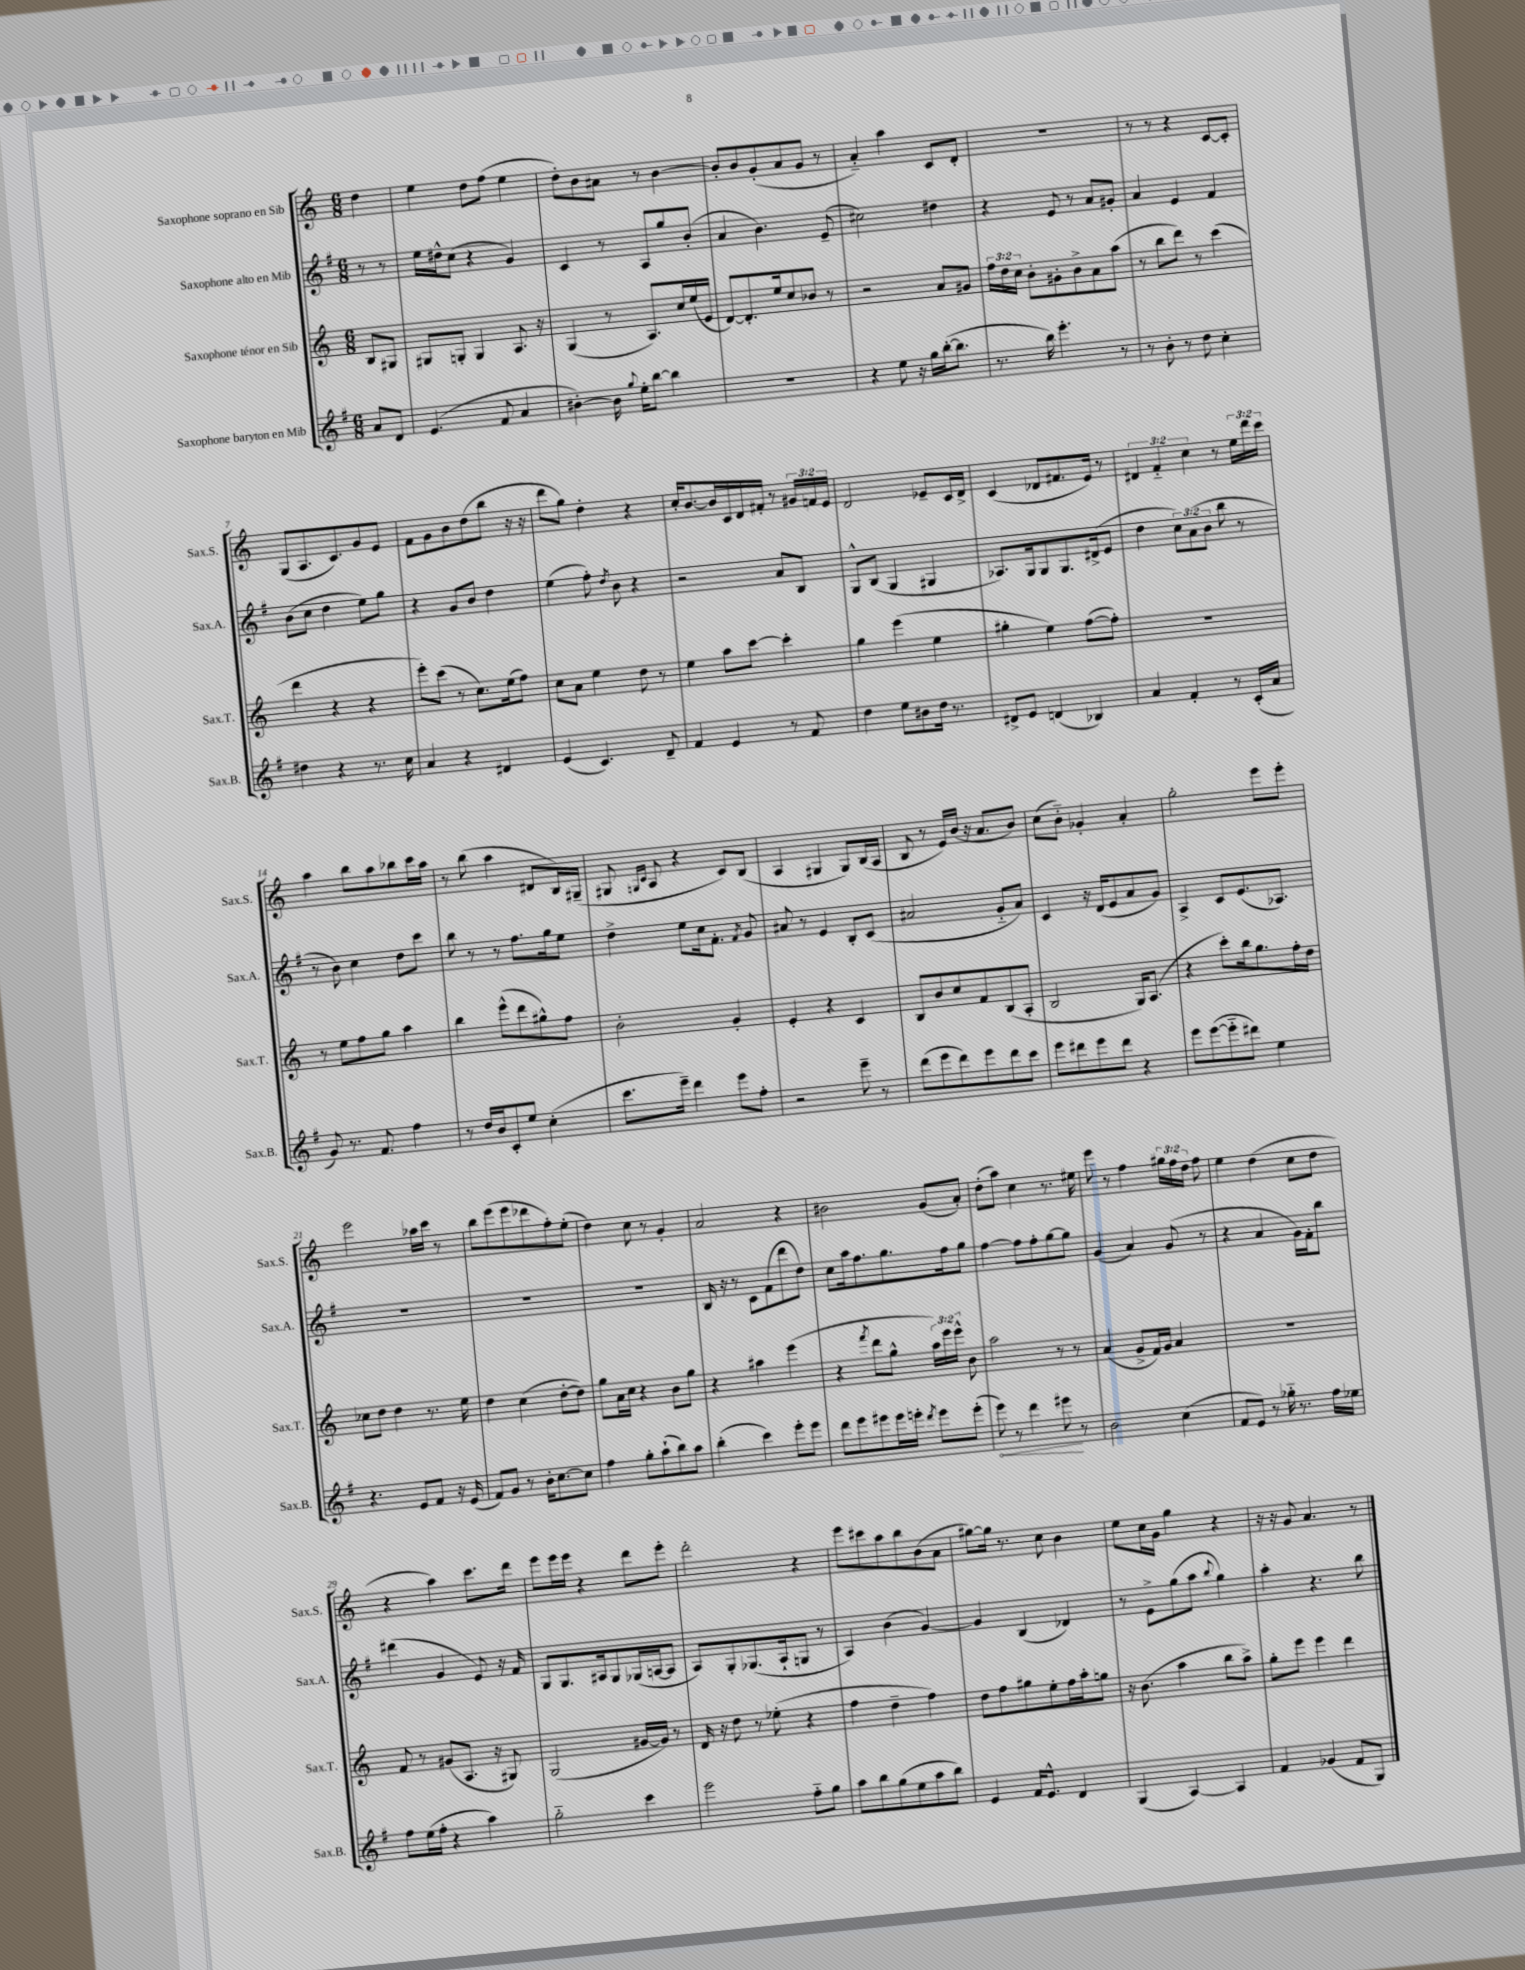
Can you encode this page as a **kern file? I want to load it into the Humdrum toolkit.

**kern	**dynam	**kern	**kern	**kern
*part4	*part4	*part3	*part2	*part1
*staff4	*staff4	*staff3	*staff2	*staff1
*I"Saxophone baryton en Mib	*	*I"Saxophone ténor en Sib	*I"Saxophone alto en Mib	*I"Saxophone soprano en Sib
*I'Sax.B.	*	*I'Sax.T.	*I'Sax.A.	*I'Sax.S.
*clefG2	*	*clefG2	*clefG2	*clefG2
*k[f#]	*	*k[]	*k[f#]	*k[]
*M6/8	*	*M6/8	*M6/8	*M6/8
=	=	=	=	=
8a/L	.	8B/L	8r	4dd\
8d/J	.	8G#X/J	8r	.
=1	=1	=1	=1	=1
(4.e/	.	8G#X/L	16ee\LL	4ee\
.	.	.	16dd#X^^\J	.
.	.	8Gn'/J	(8cc\J	.
.	.	4G/	4r	8dd\L
8f#/	.	.	.	(8ff\J
4a/	.	8.A/	4g/)	4ee\
.	.	16r	.	.
=2	=2	=2	=2	=2
[4b#X'\)	.	(4G/	4c/	8dd'\L)
.	.	.	.	8b\
16b#\]	.	8r	8r	8a#X\J
8qqgg/	.	.	.	.
16ee'\KL	.	.	.	.
[8bb\J	.	8.A/L)	8A/L	8r
4bb\]	.	.	8gg/	[4b\
.	.	16cc/L	.	.
.	.	(16ee/	(8b'/J	.
.	.	16e/JJ	.	.
=3	=3	=3	=3	=3
2.r	.	[8d/L)	4a/	8b'/L]
.	.	8.d'/]	.	8b/
.	.	.	4.b\)	(8g'/
.	.	16ee/k	.	.
.	.	8cc/	.	8a/
.	.	8b-X/J	.	8g/J
.	.	8r	(8e~/	8r
=4	=4	=4	=4	=4
4r	.	2r	2cc#X\)	4a/)
8ee\	.	.	.	4aa\
16r	.	.	.	.
16gg\LL	.	.	.	.
([16bb'\J	.	8a/L	4dd#X\	8c/L
8.bb\J]	.	.	.	.
.	.	8g#X/J	.	8d'/J
=5	=5	=5	=5	=5
8.r	.	24ff\LL	4r	2.r
.	.	24dd\	.	.
.	.	24cc\JJ	.	.
.	.	8b'\L	.	.
16bb\)	.	.	.	.
4.eee'\	.	8g#X'\	8e/	.
.	.	8b^\	8r	.
.	.	8a\	8a/L	.
8r	.	(8aa\J	8g#X'/J	.
=6	=6	=6	=6	=6
8r	.	8r	4a/	8r
8b'\	.	8bb\L	.	8r
8r	.	8ddd\J)	4e/	4r
8dd\	.	8r	.	.
4cc'\	.	(4ccc\	4f#/	[8c/L
.	.	.	.	8c'/J]
!!LO:LB:g=z
=7	=7	=7	=7	=7
4dd#X\	.	4ddd\	(8b\L	(8G/L
.	.	.	8cc\J	8.A/
4r	.	4r	4dd\	.
.	.	.	.	8.c/)
8.r	.	4r	8ee\L)	8g/
.	.	.	8gg\J	8e/J
16cc\	.	.	.	.
=8	=8	=8	=8	=8
4a/	.	8eee'\L)	4r	8f\L
.	.	(8ccc\J	.	8g\
4r	.	8r	8g/L	8b\
.	.	8.cc\L)	8b/J	(8dd\
4d#X/	.	.	4dd\	8bb\J
.	.	(16ee\k	.	.
.	.	8ff\J)	.	16r
.	.	.	.	16r
=9	=9	=9	=9	=9
(4e/	.	8cc\L	(4ee\	8ddd\L
.	.	8a\J	.	8gg\J)
4.c/)	.	4ee\	8ff#'\)	4dd'\
.	.	.	8qdd/	.
.	.	.	8b\	.
.	.	8dd\	4r	4r
8d~/	.	8r	.	.
=10	=10	=10	=10	=10
4f#/	.	4ee\	2r	16cc'/KL
.	.	.	.	[8.b/
4e/	.	8aa\L	.	16b/L]
.	.	.	.	16c/
.	.	[8ccc\J	.	16d/
.	.	.	.	16f#X'/JJ
8r	.	4ccc'\]	8a/L	8r
8f#/	.	.	8B/J	24g#X/LL
.	.	.	.	24fn/
.	.	.	.	24e/JJ
=11	=11	=11	=11	=11
4dd\	.	4gg\	8G^^/L	2d/
.	.	.	(8B/J	.
8ee\L	.	(4eee\	4G/	.
8b#X\	.	.	.	.
16dd\Jk	.	4ee\	4G#X/	8e-X~/L
8.r	.	.	.	.
.	.	.	.	16c/L
.	.	.	.	16d^/JJ
=12	=12	=12	=12	=12
8d#X^/L	.	4gg#X'\	8.A-X/L)	(4c/
8e/J	.	.	.	.
.	.	.	16G/k	.
(4dn/	.	4ee\)	8G/	8d-X/L
.	.	.	8.G/	8.f#X/
4B-X/)	.	([8ff\L	.	.
.	.	.	(16d#X^/k	16e/Jk)
.	.	8ff'\J])	8e/J	8r
=13	=13	=13	=13	=13
4a/	.	2.r	4dd\	6d#X/
.	.	.	.	6f/
4f#'/	.	.	12cc\L)	.
.	.	.	(12a\	6cc\
.	.	.	12b\J	.
8r	.	.	8bb\	8r
(16c'/LL	.	.	8r	24ee\LL
.	.	.	.	24ddd\
16a/JJ	.	.	.	.
.	.	.	.	24ccc\JJ
!!LO:LB:g=z
=14	=14	=14	=14	=14
8g/)	.	8r	8r	4aa\
8.r	.	8ee\L	8b\)	.
.	.	8ff\	4cc\	8bb\L
8.f#/	.	.	.	.
.	.	8gg\J	.	8aa\
4ff#\	.	4aa\	8dd\L	8bb-X\
.	.	.	8ccc\J	16ccc\L
.	.	.	.	16aa\JJ
=15	=15	=15	=15	=15
8r	.	4bb\	8bb\	8r
16dd/LL	.	.	8r	(8bb\
16b/J	.	.	.	.
8c'/	.	(8eee^^\L	8r	4aa\
8ee/J	.	8ddd\	8.ff#\L	.
(4cc'\	.	8gg#X^^\)	.	8d#X/L
.	.	.	16gg\k	.
.	.	8ff\J	8ee\J	16B/L)
.	.	.	.	(16G#X~/JJ
=16	=16	=16	=16	=16
8.ccc\L	.	2b'\	4dd^\	8G#X/
.	.	.	.	16qqGn/LL
.	.	.	.	16qqc/JJ
.	.	.	.	8A/
16eee~\Jk)	.	.	.	.
4ddd\	.	.	8ee\L	4r
.	.	.	16cc\k	.
.	.	.	8.f#'\J	.
8eee\L	.	4g'/	.	8c/L)
.	.	.	8qf#/	.
8ff#'\J	.	.	8g/	(8B/J
=17	=17	=17	=17	=17
2r	.	4e'/	8a#X/	4A/
.	.	.	8r	.
.	.	4r	4e/	4G#X/
8eee~\	.	4c/	8B'/L	8G#/L)
8r	.	.	(8c/J	(16B/L
.	.	.	.	16A/JJ
=18	=18	=18	=18	=18
(8ddd\L	.	8B/L	2a#X/	8B/
8eee\	.	8b/	.	8r
8ddd\)	.	8cc/	.	16e/LL)
.	.	.	.	(16b/JJ
8eee\	.	8f/	.	16r
.	.	.	.	8.a/L
8ddd\	.	(8B/	8g/L	.
8ccc\J	.	8A'/J	8a#/J)	8b/J)
=19	=19	=19	=19	=19
8eee\L	.	2B/	4c/	(8cc\L
8ddd#X\	.	.	.	8b\J)
8eee\	.	.	16r	4g-X'/
.	.	.	(16d/KL	.
8ddd#\J	.	.	8e/	.
4r	.	16G/KL)	8a/	4a'/
.	.	(8.A/J	.	.
.	.	.	8g/J)	.
=20	=20	=20	=20	=20
8eee\L	.	4r	4A^/	2gg'\
([8eee\	.	.	.	.
8eee\]	.	8ccc'\L)	8c/L	.
8ddd#X\J)	.	16bb\k	(8.e/	.
.	.	8.gg\	.	.
4ee\	.	.	.	8eee\L
.	.	.	8.A-X/J)	.
.	.	16ff'\L	.	8eee'\J
.	.	16dd\JJ	.	.
!!LO:LB:g=z
=21	=21	=21	=21	=21
4.r	.	8cc-X\L	2.r	2eee\
.	.	8dd\J	.	.
.	.	4dd\	.	.
8e/L	.	.	.	.
8f#/J	.	8.r	.	16aa-X\LL
.	.	.	.	16ccc\JJ
16r	.	.	.	8r
(16e/	.	16ee\	.	.
=22	=22	=22	=22	=22
8f#/L)	.	4dd\	2.r	8bb\L
8g/J	.	.	.	(8eee\
8r	.	(4cc\	.	8eee\
16b'\KL	.	.	.	8ddd-X\
[8.cc\	.	.	.	.
.	.	[8dd'\L	.	8ff'\)
8cc\J]	.	8dd\J])	.	(8ee'\J
=23	=23	=23	=23	=23
4ff#\	.	8gg\L	2.r	4dd\)
.	.	16a\L	.	.
.	.	16cc\JJ	.	.
8gg'\L	.	4r	.	8cc\
(8aa`\	.	.	.	8r
8bb\)	.	8b\L	.	4g'/
8aa\J	.	8gg\J	.	.
=24	=24	=24	=24	=24
(4bb'\	.	4r	16B/	2a/
.	.	.	16r	.
.	.	.	8r	.
4ccc\)	.	4aa#X\	8c\L	.
.	.	.	(8f#\	.
8eee'\L	.	(4eee\	8ddd\	4r
8eee\J	.	.	8dd\J)	.
=25	=25	=25	=25	=25
8ddd\L	.	4r	8cc\L	2b#X\
8eee\	.	.	16aa\k	.
.	.	.	8.ff#\	.
.	.	8qfff/	.	.
8eee#X\	.	8ddd\L	.	.
16eee#\L	.	8gg^^\J	8.gg\	.
16eeen'\JJ	.	.	.	.
8qddd/	.	.	.	.
8eee\L	.	24aa\LL)	.	(8g/L
.	.	24eee\	.	.
.	.	.	16ff#\k	.
.	.	24eee^^\JJ	.	.
(8eee'\J	.	8b\	8gg\J	8a'/J)
=26	=26	=26	=26	=26
!	!LO:HP:b	!	!	!
8eee\)	<	2aa\	[4ff#\	(8dd'\L
8r	.	.	.	8aa\J)
4ddd\	.	.	8ff#\L]	4cc\
.	.	.	8ff#'\	.
8eee#X\	.	8r	[8gg\	8.r
8r	[	8r	8gg\J]	.
.	.	.	.	16ee#X\
=27	=27	=27	=27	=27
2b\	.	(4a/	(4g/	8eee\
.	.	.	.	8r
.	.	8g^/L	4a/)	4ff\
.	.	16f/L)	.	.
.	.	16g/JJ	.	.
(4cc\	.	4a/	(8g/	24gg#X\LL
.	.	.	.	24ff\
.	.	.	.	24dd\JJ
.	.	.	8r	8ff\
=28	=28	=28	=28	=28
8f#/L	.	2.r	4r	4ee\
8e/J)	.	.	.	.
8r	.	.	4a/	(4dd\
16gg-X\	.	.	.	.
8.r	.	.	.	.
.	.	.	16g\LL)	8cc\L
.	.	.	16f#'\J	.
16ff#\LL	.	.	8bb\J	8dd\J
16ee-X\JJ	.	.	.	.
!!LO:LB:g=z
=29	=29	=29	=29	=29
8ff#\L	.	8f/	(4ddd#X\	4r
(16ee\L	.	8r	.	.
16ff#'\JJ	.	.	.	.
4r	.	(8g#X/L	4g/	4aa\)
.	.	8.A/J	.	.
4aa\)	.	.	8e/)	8.ccc\L
.	.	16r	.	.
.	.	8G#X/)	16r	.
.	.	.	16f#/	16ddd\Jk
=30	=30	=30	=30	=30
2gg\	.	(2G/	8G/L	8eee\L
.	.	.	8.G/	16eee\L
.	.	.	.	16eee\JJ
.	.	.	.	4r
.	.	.	16A#X/k	.
.	.	.	8G/	.
4ccc\	.	[16g#X/LL	(16G-X/L	8ddd\L
.	.	16g#/JJ])	[16An/J	.
.	.	8r	8A/J]	8eee'\J
=31	=31	=31	=31	=31
2eee\	.	16d/	8A/L)	2ddd'\
.	.	16r	.	.
.	.	8dd\	8G'/	.
.	.	8r	(8.G-X/	.
.	.	(8ee-X'\	.	.
.	.	.	16A`/k	.
8ff#\L	.	4r	8Gn/J	4r
8gg\J	.	.	8r	.
=32	=32	=32	=32	=32
8aa\L	.	4ff\	4A/)	8eee\L
8bb\	.	.	.	8ccc#X\
(8gg\	.	4dd~\	(4b\	8aa\
8ee\	.	.	.	8bb\
8aa\	.	4ff\)	[4g/)	(8b\
8bb\J)	.	.	.	8a\J
=33	=33	=33	=33	=33
4e/	.	8dd\L	4g/]	[8gg#X\L)
.	.	8ff\	.	16gg#\Jk]
.	.	.	.	8.r
16f#/KL	.	8gg#X\	(4B/	.
8.e^^/J	.	.	.	.
.	.	8ee'\	.	8cc\
4d/	.	16ff\L	4d-X/)	4b\
.	.	16aa'\J	.	.
.	.	8ggn\J	.	.
=34	=34	=34	=34	=34
(4G/	.	16r	8r	8ee\L
.	.	(8.b\	.	.
.	.	.	8e^\L	16cc\L
.	.	.	.	16g\JJ
[4A/)	.	4aa\	(8gg\	4gg\
.	.	.	8aa\J	.
.	.	.	8qqbb/	.
4A/]	.	8bb\L	4gg\)	4r
.	.	8aa^\J)	.	.
=35	=35	=35	=35	=35
4f#/	.	8gg'\L	4aa'\	16r
.	.	.	.	16r
.	.	8eee\J	.	8g/
(4g-X/	.	4eee\	4.r	4.a/
8f#/L	.	4ddd\	.	.
8G/J)	.	.	8bb\	8r
==	==	==	==	==
*-	*-	*-	*-	*-
